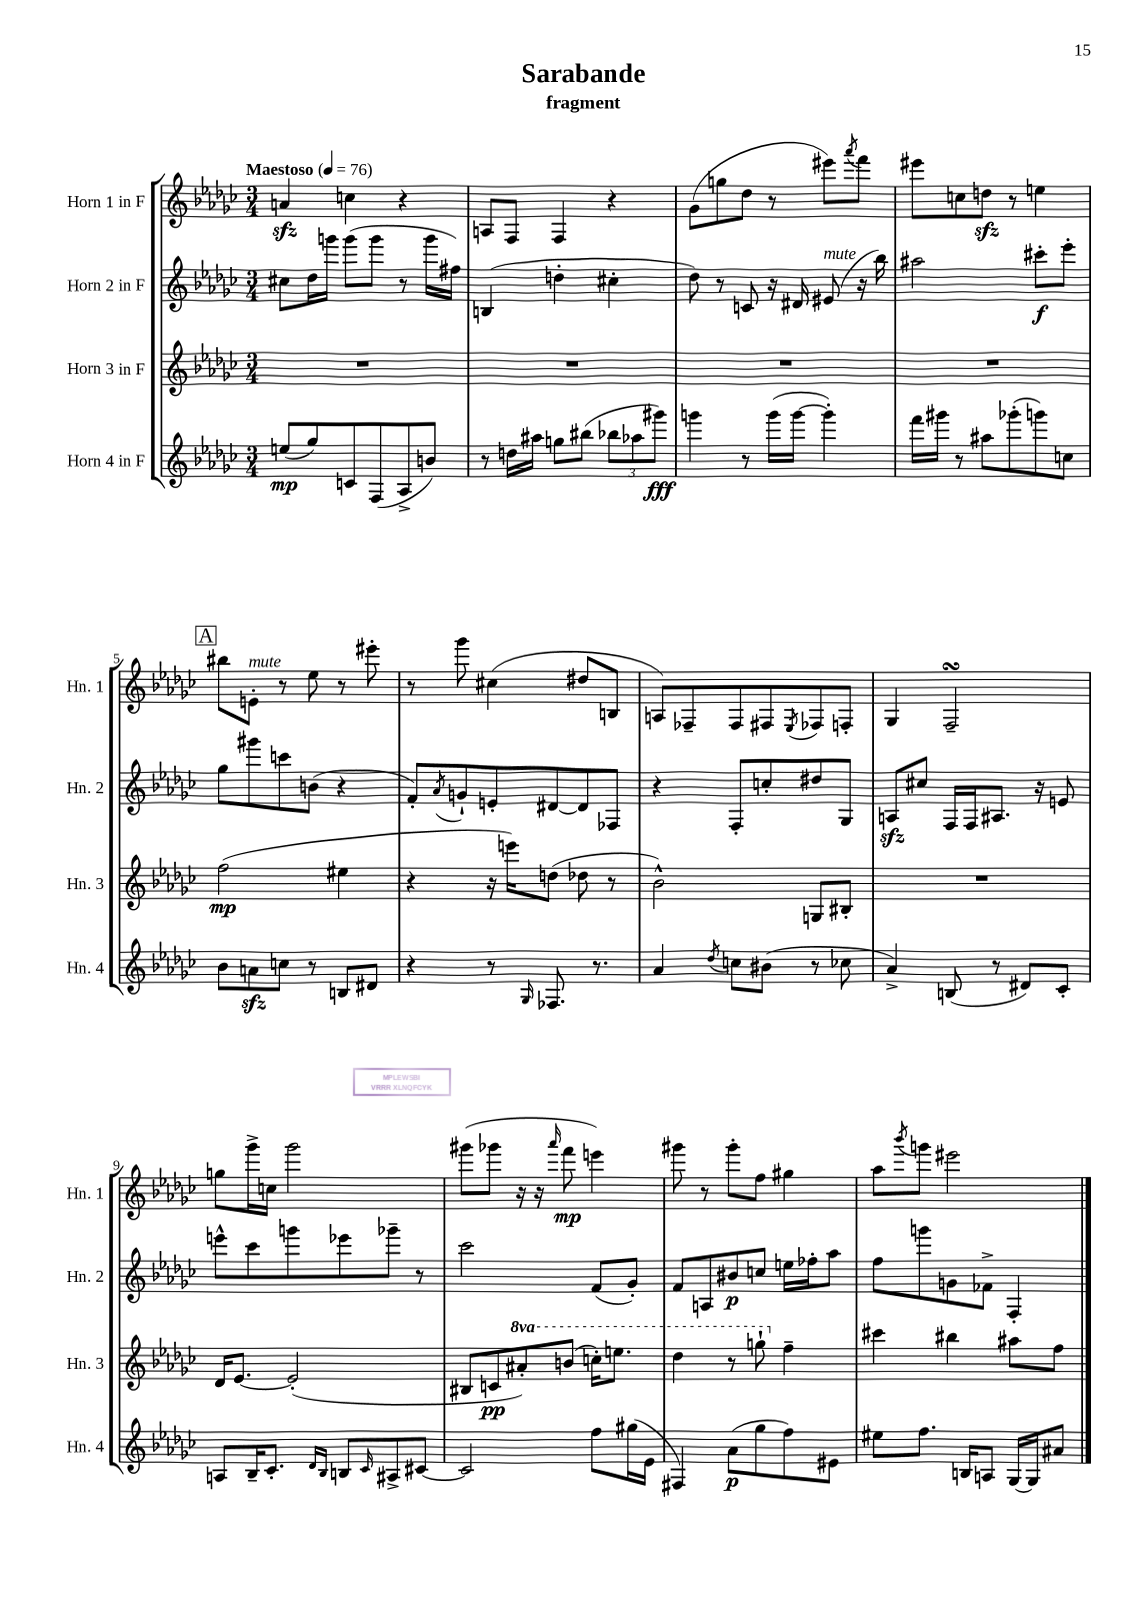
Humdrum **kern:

**kern	**kern	**kern	**kern
*staff4	*staff3	*staff2	*staff1
*clefG2	*clefG2	*clefG2	*clefG2
*k[b-e-a-d-g-c-]	*k[b-e-a-d-g-c-]	*k[b-e-a-d-g-c-]	*k[b-e-a-d-g-c-]
*M3/4	*M3/4	*M3/4	*M3/4
*MM76	*MM76	*MM76	*MM76
(8ee	2.r	8cc#	4a
8gg-)	.	16dd-	.
.	.	16ggg	.
8c	.	(8ggg	4cc
(8F	.	8ggg	.
8A-^	.	8r	4r
8b)	.	16ggg	.
.	.	16ff#)	.
=	=	=	=
8r	2.r	(4B	8A
16dd	.	.	8F
16aa#	.	.	.
8gg	.	4dd'	4F
(8bb#	.	.	.
12bb-	.	4cc#'	4r
12aa-	.	.	.
12ggg#)	.	.	.
=	=	=	=
4ggg	2.r	8dd-)	(8g-
.	.	8r	8gg
8r	.	8c	8dd-
(16ggg	.	16r	8r
[16ggg	.	16d#	.
4ggg'])	.	(8e#	8eee#)
.	.	.	8qaaa-
.	.	16r	8fff
.	.	16bb-)	.
=	=	=	=
16fff	2.r	2aa#	8eee#
16ggg#	.	.	.
8r	.	.	8cc
8aa#	.	.	8dd
(8ggg-'	.	.	8r
8ggg)	.	8ccc#'	4ee
8cc	.	8eee-'	.
=	=	=	=
8b-	(2ff	8gg-	8bb#
8a	.	8ggg#	8e'
8cc	.	8ccc	8r
8r	.	(8b	8ee-
8B	4ee#	4r	8r
8d#	.	.	8eee#'
=	=	=	=
4r	4r	8f')	8r
.	.	8qa-	.
.	.	8g`	8ggg-
8r	16r	8e'	(4cc#
.	16eee)	.	.
16qqG-	.	.	.
8.F-	(8dd	[8d#	.
.	8dd-	8d#]	8dd#
8.r	.	.	.
.	8r	8F-	8B
=	=	=	=
4a-	2b-^^)	4r	8A)
.	.	.	8F-~
8qdd-	.	.	.
8cc	.	8F'	8F-
(8b#	.	8cc'	8F#
.	.	.	8qE-
8r	8G	8dd#	8F-
8cc-	8B#'	8G-	8F'
=	=	=	=
4a-^)	2.r	8A	4G-
.	.	8cc#	.
(8B	.	16F	2F~
.	.	16F	.
8r	.	8.A#	.
8d#)	.	.	.
.	.	16r	.
8c-'	.	8e	.
=	=	=	=
8A	16d-	8eee^^	8gg
.	[8.e-	.	.
16B-~	.	8ccc-	16ggg-^
8.c-'	.	.	16cc
.	(2e-']	8ggg	2ggg-
16qqd-	.	.	.
16qqB-	.	.	.
8B	.	8eee-	.
16qqc-	.	.	.
8A#^	.	8ggg-~	.
[8c#	.	8r	.
=	=	=	=
2c#]	8B#	2ccc-	(8ggg#
.	8c	.	8ggg-
.	8aa#')	.	16r
.	.	.	16r
.	.	.	16qqaaa-
.	(8bb	.	8fff
8ff	16ccc')	(8f	4eee)
.	8.eee	.	.
(16gg#	.	8g-')	.
16e-	.	.	.
=	=	=	=
4F#)	4ddd-	8f	8ggg#
.	.	8A	8r
(8a-	8r	8b#	8ggg#'
8gg-	8ggg`	8cc	8ff
8ff)	4ff~	16ee	4gg#
.	.	16ff-'	.
8e#	.	8aa-	.
=	=	=	=
8ee#	4ccc#	8ff	8aa-
.	.	.	8qbbb-
8.ff	.	8ggg	8ggg
.	4bb#	8g	2eee#
16B	.	.	.
8A	.	8f-^	.
[16G-	8aa#	4F'	.
16G-]	.	.	.
8a#	8ff	.	.
==	==	==	==
*-	*-	*-	*-
